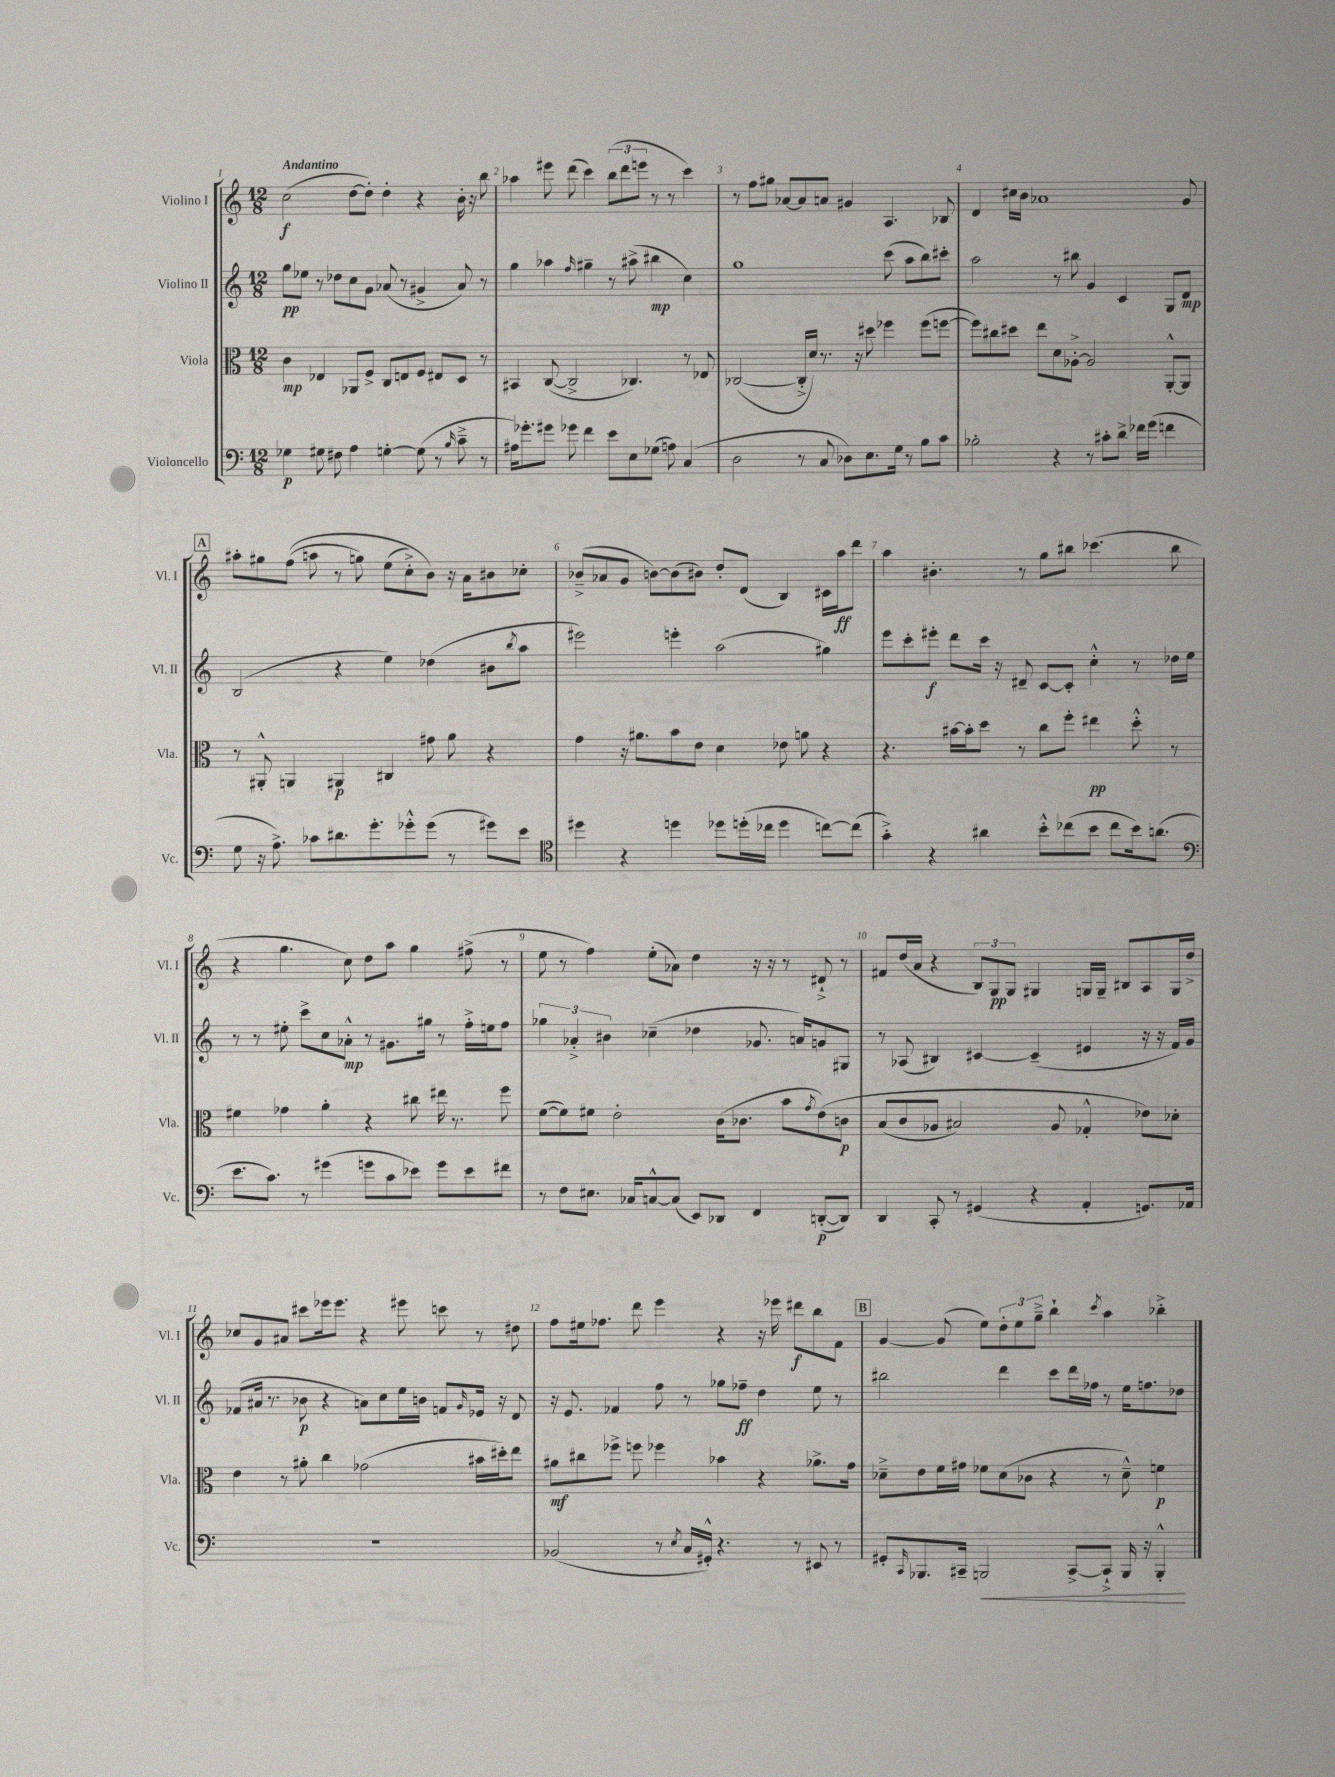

**kern	**kern	**kern	**kern
*staff4	*staff3	*staff2	*staff1
*clefF4	*clefC3	*clefG2	*clefG2
*k[]	*k[]	*k[]	*k[]
*M12/8	*M12/8	*M12/8	*M12/8
4G-\	4c\	8gg\L	(2cc\
.	.	8ee-\J	.
8G#\	4E-/	8r	.
8F#\	.	8dd-\L	.
4A\	8AA-/L	8cc\	[8dd\L
.	8F^/J	8g\J	8dd'\]J)
[4G'\	8C/L	(8a-/	4dd'\
.	8E/	8r	.
(8G\]	8F/J	4g#^/	4r
8r	8E#/L	.	.
16qqB/	.	.	.
8c~^\	8D/J	8a-/)	16b'\
.	.	.	16r
8r	8r	8r	8bb\
=	=	=	=
16A#\LK)	4BB#/	4gg\	4aa-\
8.g-'\	.	.	.
8g#\J	([8C/	4aa-\	8eee#\
8g-\	2C^/]	.	(8ddd\
.	.	16qqff/	.
4f\	.	4gg#~\	4ccc\)
8e\L	.	8r	(12bb\L
.	.	.	12ddd\
8E\	4.C-/)	(8aa#^\	.
.	.	.	12eee\J
(8G-\J	.	4bb#\	8r
8A\)	.	.	8r
(4C/	8r	4cc\)	4ccc\)
.	8E-/	.	.
=	=	=	=
2D\	([2C-/	1gg	8r
.	.	.	8ff\L
.	.	.	8gg#\J
.	.	.	[8a-/L
8r	16C-'^/]LL	.	8a-/]
.	16d/JJ)	.	.
8C/	8.r	.	8a/J
8D-\L)	.	.	4g#/
.	16r	.	.
8.E\	8dd#\	.	.
.	4ff-\	(8ccc\	4.A/
16G\Jk	.	.	.
8r	.	8aa\L	.
8B\L	(8ff-\L	8bb\)	.
8c\J	[8ff\J	8ccc#'\J	8B-/
=	=	=	=
2B-'\	8ff\]L)	2aa\	4d/
.	8cc#\	.	.
.	8dd#\J	.	16cc#\LL
.	.	.	16b\JJ
.	8ee\L	.	1a-
4r	8d\	8r	.
.	[8A-'^\J	8bb#\	.
8r	2A-/]	4g/	.
8c#'\L	.	.	.
8d^\J	.	4c/	.
16f-\LL	.	.	.
(16g\JJ	.	.	.
4f\	[8AA'^^/L	8G/L	.
.	8AA/]J	8d/J	8g/
=	=	=	=
8G\	8r	(2B/	8aa#'\L
16r	8AA#'^^/	.	8gg#\
8.A^\)	.	.	.
.	4AA/	.	&((8ff\J
8c-\L	.	.	8aa\
8.d#\	4AA#/	4r	8r
.	.	.	8gg\)
8.g'\	.	.	.
.	4C#/	4ee\)	(8ee\L
8g-'^^\	.	.	8cc'^\)
(8g-\J	8g#\	(4dd-\	8b\J&)
8r	8a\	.	16r
.	.	.	16a\LK
8g#\L)	4r	8b#\L	8b#\
.	.	8qbb/	.
8e\J	.	8aa\J	8cc-'\J
=	=	=	=
*clefC4	*	*	*
4dd#\	4g\	2eee#\)	(8b-~^/L
.	.	.	8a-/
4r	16r	.	8g/J
.	8.a#\L	.	.
.	.	.	[8b\L)
4dd\	8b\	4eee'\	(8b\]
.	8e\J	.	8b#\J)
8dd-\L	4d\	(2aa\	8dd'/L
(16dd'\L	.	.	(8d/J
16cc-\JJ	.	.	.
4dd\	8e-\	.	4B/)
.	8a\	.	.
[8cc\L)	4r	4gg#\)	16c#\LL
.	.	.	16aa\J
(8cc\]J	.	.	8ddd\J
=	=	=	=
4g'^\)	4.r	8eee\L	4aa\
.	.	8ccc'\	.
4r	.	8eee#'\J	4.b#'\
.	[16b#\LL	8ddd\L	.
.	16b#'\]J	.	.
4a#\	8dd\J	16ccc\Jk	.
.	.	16r	.
.	8r	8d#~/	8r
8b'^^\L	8cc\L	[8c/L	8gg\L
(8cc-\	8ff'\J	8c'/]J	8bb#\J
8b\J	4ee#\	4cc'^^\	(4.ccc-\
8cc-\L	.	.	.
16b\k)	8dd'^^\	8r	.
(8.a\J	.	.	.
.	8r	16dd-\LL	8bb#\
.	.	16ee\JJ	.
=	=	=	=
*clefF4	*	*	*
8.e\L	4f#\	8r	4r
.	.	8r	.
8.c\J)	.	.	.
.	4g-\	8ee#'\	4.gg\
8r	.	8ccc^\L	.
(4g#\	4a'\	8cc\	.
.	.	8a-'^^\J	8cc\)
8g\L	4r	8r	8dd\L
8c\	.	8.g#\L	8aa\J
8e-\J)	8cc#\	.	4gg\
.	.	16gg#\Jk	.
8g\L	16ee#\	8r	.
.	8.r	.	.
8e-\	.	16ff'^\LL	(8ff#^\
.	.	16ee\J	.
8f#\J	8ff\	8ff\J	8r
=	=	=	=
8r	([8f\L	6gg-\	8ee\
8F\L	8f\])	.	8r
.	.	6a-'^/	.
8.E#\J	8f#\J	.	4ff\)
.	.	6b#\	.
.	2e'\	.	.
16C-/LK	.	.	.
[8C^^/	.	(4cc-~\	(8ee'\L
(8C/]J	.	.	8a-\J)
8EE/L)	.	4dd-\	4dd\
8DD-/J	(16c\LK	.	.
.	8.c-\J	.	.
4FF/	.	8.g-/	16r
.	.	.	16r
.	8b\L	.	8r
.	.	16a/LK)	.
.	8qg/	.	.
([8DD'/L	&(8e\)	8g/	8d#`^/
8DD/]J)	8c\J	8G#/J	8r
=	=	=	=
4DD/	(8B/L	8r	8f#/L
.	8c/	(8A-/	(16dd/L
.	.	.	16a/JJ
8CC'/	8A-/J	4B#/)	4r
8r	2B#/)	.	.
(4GG#/	.	[4c#/	12B/L)
.	.	.	12G/
.	.	.	12G/J
4r	.	(4c#~/]	4G#/
.	8A-/	.	.
4AA'/	4G-'^^/	4e#/	16G/LL
.	.	.	16G~/JJ
.	.	.	8B#/L
8.GG/L)	8e-\L&)	16r	8A/
.	.	16r	.
.	8d-'\J	16f/LL)	16G/L
16AA-/Jk	.	16g/JJ	16dd^/JJ
=	=	=	=
1.r	4e\	(8f-/L	8cc-/L
.	.	16a#/Jk	8g/
.	.	8.r	.
.	8r	.	8a#/J
.	8a#'\	8b-\	8ccc#\L
.	4cc\	4r	16eee-\k
.	.	.	8.eee-\J
.	(2g-\	8a\L)	4r
.	.	8cc\	.
.	.	16ee\L	8eee#\
.	.	16b\JJ	.
.	.	8f/L	8ccc\
.	.	16qqg/	.
.	16b#\LL	16e-/Jk	8r
.	16dd#'\J)	16r	.
.	8ee\J	8d/	8dd#\
=	=	=	=
(2BB-/	8a#\L	16r	8ff\L
.	.	8.e/	.
.	8cc#\	.	16ee#\k
.	.	.	8.ff-\J
.	8ff-^\J	4f-/	.
.	8ff\	.	8ddd\
8r	4ff-\	8ff\	4eee\
8qE/	.	.	.
16C/LL	.	8r	.
16GG#'^^/JJ)	.	.	.
4.r	4b-\	8gg-\L	4r
.	.	8ff-~\J	.
.	4r	4dd\	16r
.	.	.	16eee-\
8r	.	.	8ddd#\L
8EE#/	8.a-^\L	8ee\	8bb\
8r	.	8r	8f\J
.	16g\Jk	.	.
=	=	=	=
8GG#'/L	8d-~^\L	2bb#\	[4g/
16qqCC/	.	.	.
8.BBB-/	8e\	.	.
.	16f\L	.	(8g/]
16CC#~/Jk	16g#\JJ	.	.
2BBB/	8f-\L	.	8ee\L)
.	(8d-\	4ddd\	12dd'\
.	.	.	12ee\
.	8c-\J	.	.
.	.	.	12gg~^\J
.	4r	8ccc\L	4bb`\
[8CC#^/L	.	16ddd\L	.
.	.	16ff-\JJ	.
.	.	.	8qccc/
8CC#`^/]J	8r	8r	4aa\
16BBB/	8d-~^^\)	16ee\LK	.
16r	.	8.ff\	.
4BBB'^^/	4f\	.	4bb-'^\
.	.	8dd-\J	.
==	==	==	==
*-	*-	*-	*-
